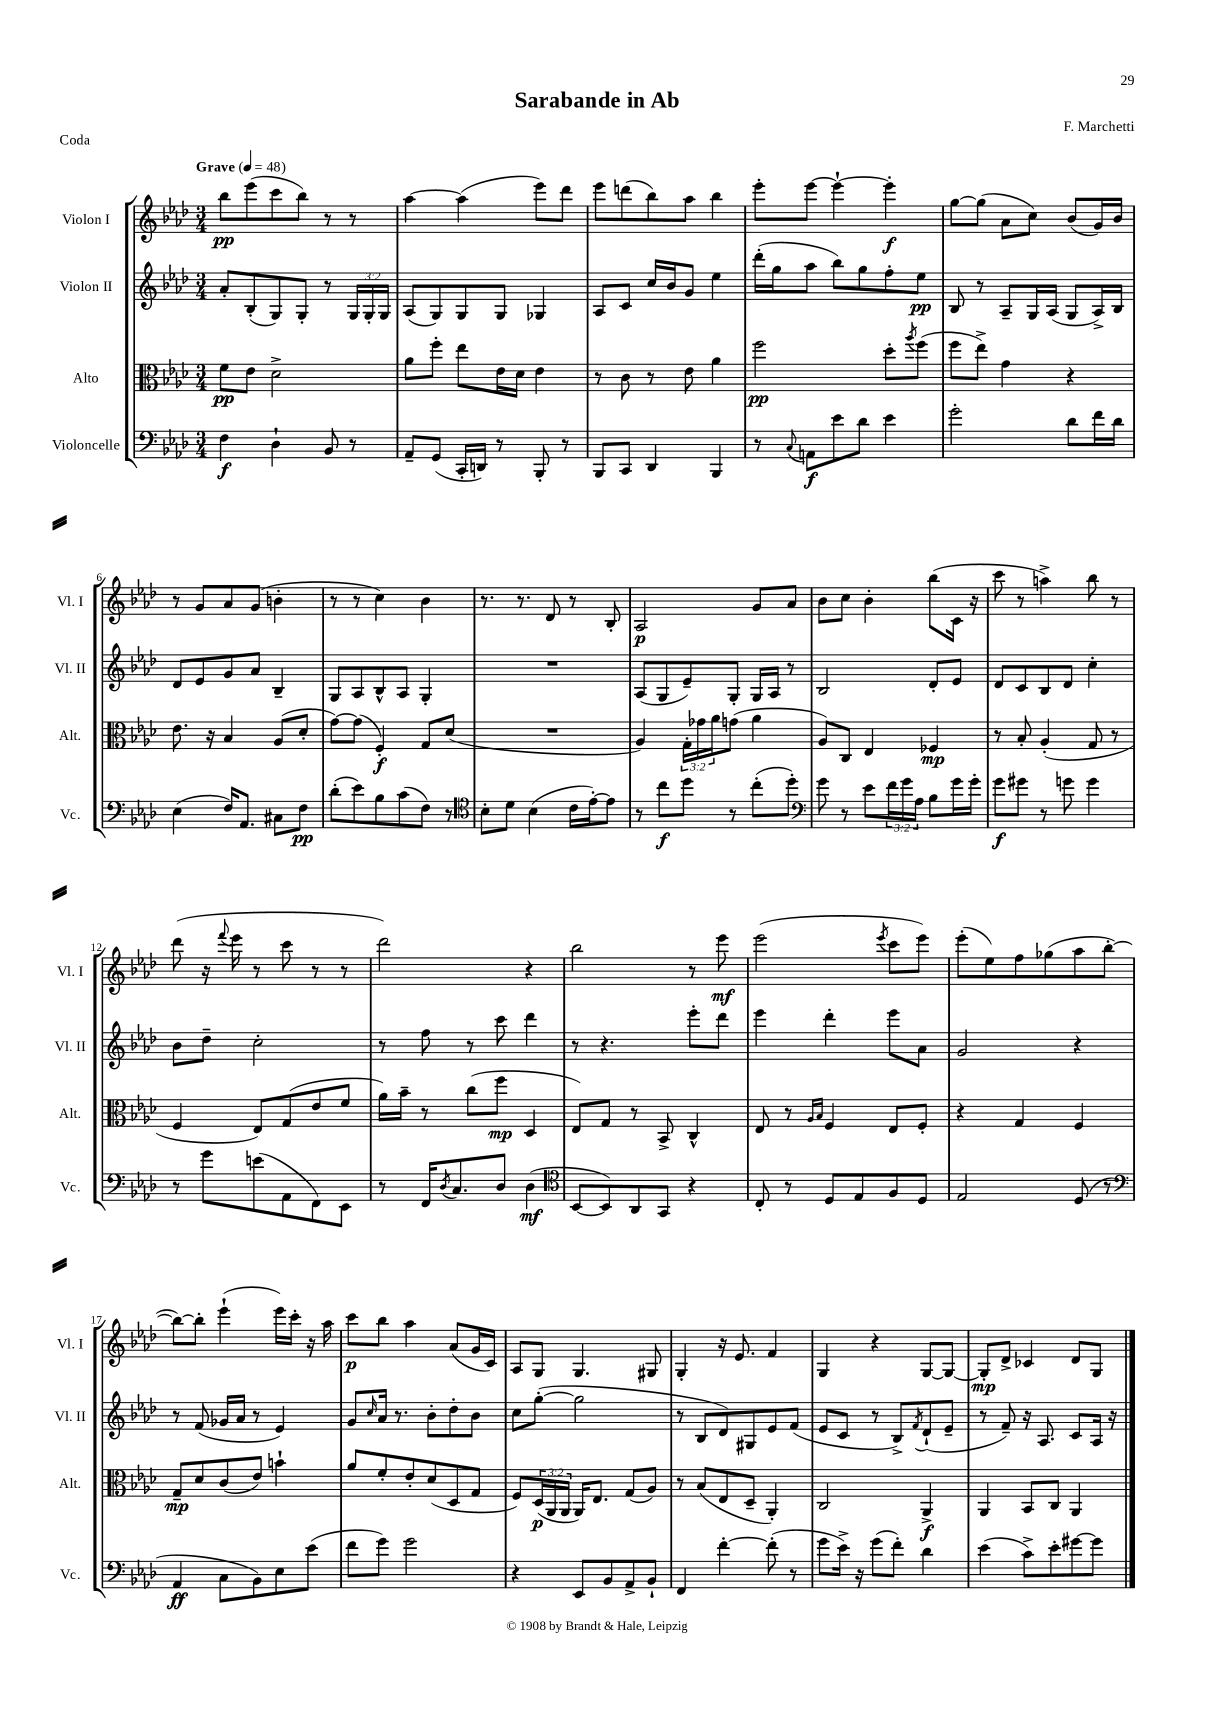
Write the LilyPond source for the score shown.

\header { title = "Sarabande in Ab" composer = "F. Marchetti" piece = "Coda" }
<<
\new StaffGroup <<
\new Staff = "s0" \with { instrumentName = "Violon I" shortInstrumentName = "Vl. I" } {
    \clef treble \key aes \major \numericTimeSignature \time 3/4 \tempo "Grave" 4 = 48
    bes''8\pp ees'''8( c'''8 bes''8) r8 r8 |
    aes''4~ aes''4( ees'''8) des'''8 |
    ees'''8 d'''8( bes''8) aes''8 bes''4 |
    ees'''8-. ees'''8~ ees'''4~-! ees'''4-.\f |
    g''8~ g''8( aes'8 c''8) bes'8( g'16) bes'16 |
    r8 g'8 aes'8 g'8( b'4-. |
    r8 r8 c''4) bes'4 |
    r8. r8. des'8 r8 bes8-. |
    aes2\p g'8 aes'8 |
    bes'8 c''8 bes'4-. bes''8( c'16 r16 |
    c'''8 r8 a''4->) bes''8 r8 |
    des'''8( r16 \appoggiatura { f'''8 } ees'''16 r8 c'''8 r8 r8 |
    des'''2) r4 |
    bes''2 r8 ees'''8\mf |
    ees'''2( \acciaccatura { ees'''8 } c'''8 ees'''8) |
    ees'''8-.( ees''8) f''8 ges''8( aes''8 bes''8~-. |
    bes''8~) bes''8-. ees'''4-!( ees'''16) c'''16-. r16 aes''16 |
    c'''8\p bes''8 aes''4 aes'8( g'16 c'16) |
    aes8 g8 g4. gis8 |
    g4-. r16 ees'8. f'4 |
    g4 r4 g8~ g8~ |
    g8-.\mp des'8-> ces'4 des'8 g8 \bar "|." |
}
\new Staff = "s1" \with { instrumentName = "Violon II" shortInstrumentName = "Vl. II" } {
    \clef treble \key aes \major \numericTimeSignature \time 3/4 \override Staff.TupletNumber.text = #tuplet-number::calc-fraction-text
    aes'8-. bes8-.( g8) g8-. r8 \tuplet 3/2 { g16 g16-. g16 } |
    aes8( g8) g8 g8 ges4 |
    aes8 c'8 c''16 bes'16 g'8 ees''4 |
    des'''16-.( g''16 aes''8 bes''8) g''8 f''8-. ees''8\pp |
    bes8 r8 aes8-- g16 aes16( g8 aes16->) bes16 |
    des'8 ees'8 g'8 aes'8 bes4-- |
    g8 aes8 bes8-^ aes8 g4-. |
    R2. |
    aes8( g8 ees'8--) g8-. g16 aes16 r8 |
    bes2 des'8-. ees'8 |
    des'8 c'8 bes8 des'8 c''4-. |
    bes'8 des''8-- c''2-. |
    r8 f''8 r8 c'''8 des'''4 |
    r8 r4. ees'''8-. des'''8 |
    ees'''4 des'''4-. ees'''8 aes'8 |
    g'2 r4 |
    r8 f'8( ges'16 aes'16 r8 ees'4) |
    g'8 \grace { c''16 } aes'16 r8. bes'8-. des''8-. bes'8 |
    c''8 g''8~-.( g''2 |
    r8 bes8 des'8) gis8 ees'8 f'8( |
    ees'8 c'8 r8 bes8->) \acciaccatura { f'8 } des'8-!( ees'8-- |
    r8 f'8--) r16 aes8. c'8 aes16 r16 \bar "|." |
}
\new Staff = "s2" \with { instrumentName = "Alto" shortInstrumentName = "Alt." } {
    \clef alto \key aes \major \numericTimeSignature \time 3/4 \override Staff.TupletNumber.text = #tuplet-number::calc-fraction-text
    f'8\pp ees'8 des'2-> |
    aes'8 f''8-. ees''8 ees'16 des'16 ees'4 |
    r8 c'8 r8 ees'8 aes'4 |
    f''2\pp des''8-. \acciaccatura { aes''8 } f''8( |
    f''8 ees''8->) g'4 r4 |
    ees'8. r16 bes4 aes8( des'8-. |
    g'8~) g'8( f4-.\f) g8 des'8( |
    R2. |
    aes4) \tuplet 3/2 { g16-. ges'16 aes'16 } g'8( aes'4 |
    aes8) c8 ees4 fes4\mp |
    r8 bes8-. aes4-.( g8 r8 |
    f4 ees8) g8( ees'8 f'8 |
    aes'16) bes'16-- r8 c''8( f''8\mp des4 |
    ees8) g8 r8 bes,8-> c4-^ |
    ees8 r8 \grace { aes16 bes16 } f4 ees8 f8-. |
    r4 g4 f4 |
    g8--\mp des'8 c'8( ees'8) b'4-! |
    aes'8 f'8-. ees'8-. des'8( des8 g8 |
    f8) \tuplet 3/2 { des16\p( aes,16 aes,16 } aes,16) ees8. g8( aes8) |
    r8 bes8( ees8 des8-- aes,4-.) |
    c2 aes,4->\f |
    aes,4 bes,8 c8 aes,4 \bar "|." |
}
\new Staff = "s3" \with { instrumentName = "Violoncelle" shortInstrumentName = "Vc." } {
    \clef bass \key aes \major \numericTimeSignature \time 3/4 \override Staff.TupletNumber.text = #tuplet-number::calc-fraction-text
    f4\f des4-! bes,8 r8 |
    aes,8-- g,8( c,16-. d,16) r8 bes,,8-. r8 |
    bes,,8 c,8 des,4 bes,,4 |
    r8 \appoggiatura { c8 } a,8\f ees'8 des'8 ees'4 |
    g'2-. des'8 f'16 des'16 |
    ees4( f16) aes,8. cis8 f8\pp |
    des'8-.( ees'8) bes8 c'8( f8) r8 |
    \clef tenor bes8-. des'8 bes4( c'16 ees'16~-.) ees'8 |
    r8 c''8\f des''8 r8 c''8-.( des''8-.) |
    \clef bass g'8 r8 ees'8 \tuplet 3/2 { f'16 g'16 aes16 } bes8 g'16 g'16-. |
    g'8\f gis'8 r8 g'8 g'4 |
    r8 g'8 e'8( aes,8 f,8) ees,8 |
    r8 f,16 \acciaccatura { des8 } c8. des8 des4\mf( |
    \clef tenor bes,8~ bes,8) aes,8 g,8 r4 |
    c8-. r8 des8 ees8 f8 des8 |
    ees2 des8( r8 |
    \clef bass aes,4\ff c8 bes,8) ees8 ees'8( |
    f'8 g'8) g'2 |
    r4 ees,8 bes,8 aes,8-> bes,8-! |
    f,4 f'4~-. f'8-.( r8 |
    g'8 ees'16->) r16 g'8( f'8-.) des'4 |
    ees'4( c'8->) ees'8-. gis'8~ gis'8 \bar "|." |
}
>>
>>
